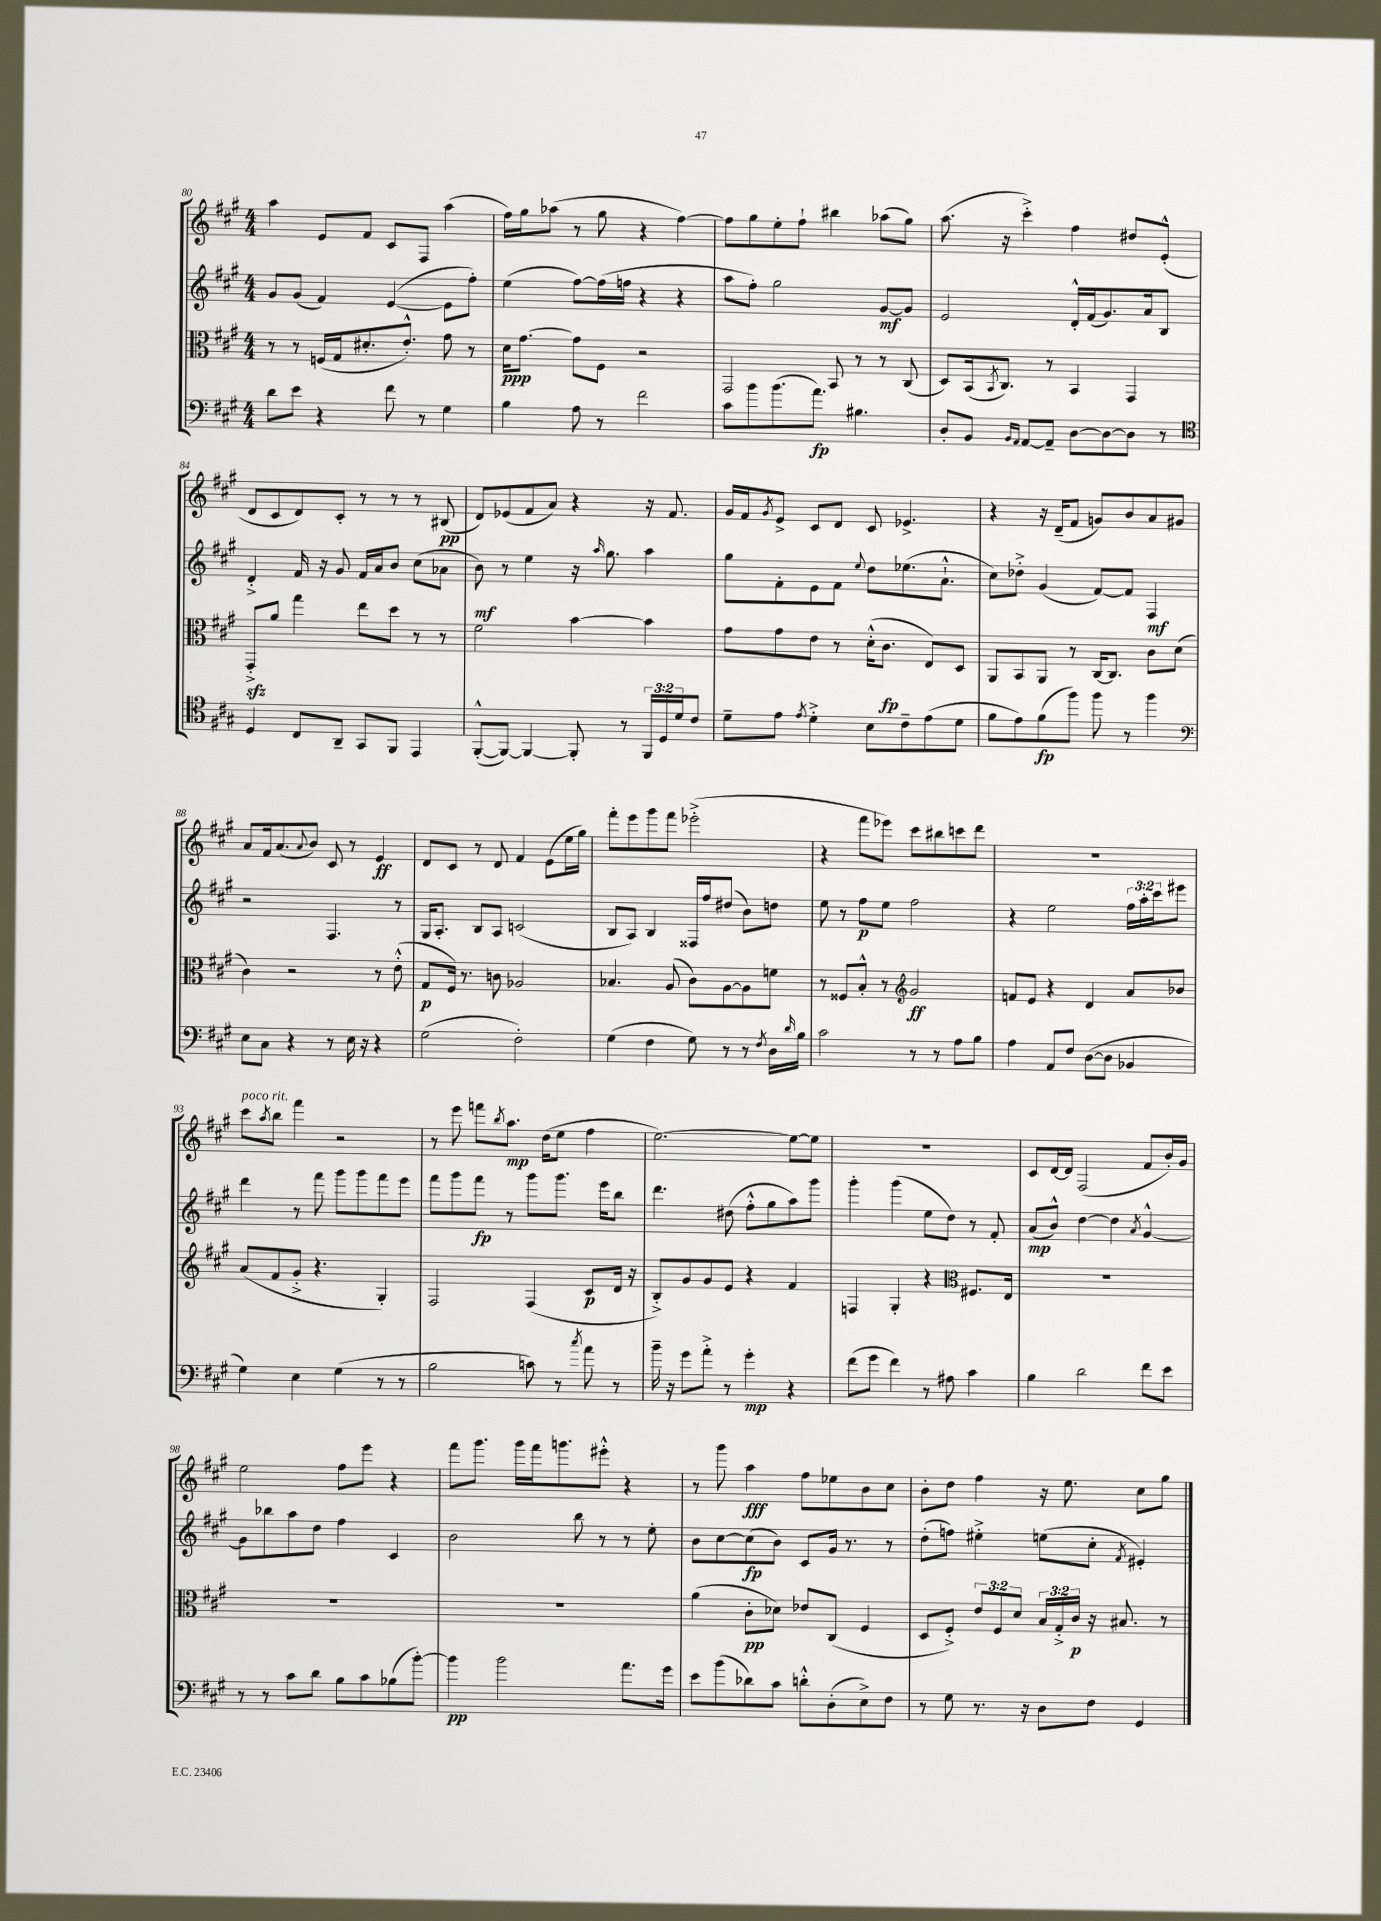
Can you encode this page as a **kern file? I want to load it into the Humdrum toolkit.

**kern	**kern	**kern	**kern
*staff4	*staff3	*staff2	*staff1
*clefF4	*clefC3	*clefG2	*clefG2
*k[f#c#g#]	*k[f#c#g#]	*k[f#c#g#]	*k[f#c#g#]
*M4/4	*M4/4	*M4/4	*M4/4
8d\L	8r	8g#/L	4aa\
8e\J	8r	(8g#/J	.
4r	(16F/LL	4f#/)	8e/L
.	16G#/J	.	.
.	8.d#'/	.	8f#/J
8f#\	.	([4e/	8c#/L
.	8.e'^^/J)	.	.
8r	.	.	8F#/J
4G#\	8g#\	8e\]L	(4aa\
.	8r	8ff#'\J)	.
=	=	=	=
4B\	16d\LK	(4ee\	16ff#\LL)
.	[8.g#\J	.	16gg#\J
.	.	.	(8aa-\J
8A\	8g#\]L	[8ff#\L)	8r
8r	8F#\J	(16ff#\]L	8gg#\
.	.	16ff\JJ	.
2f#\	2r	4r	4r
.	.	4r	[4ff#\)
=	=	=	=
8c#\L	2GG#/	8aa\L	8ff#\]L
8b\	.	8ff#'\J)	8gg#\
(8.b\	.	2gg#\	8ee'\
.	.	.	8ff#`\J
8.a\J)	.	.	.
.	8BB/	.	4bb#\
4.B#\	8r	.	.
.	8r	[8g#/L	(8aa-\L
.	(8C#/	8g#/]J	8gg#\J)
=	=	=	=
8D'/L	8D/L)	2e/	(8.aa\
8BB/J	(16BB/k	.	.
.	8qBB/	.	.
.	8.C#/J)	.	16r
16qqBB/LL	.	.	.
16qqAA/JJ	.	.	.
[8AA/L	.	.	4ccc#'^\)
8AA~/]J	8r	.	.
[8D\L	4BB/	16d'^^/LL	4ff#\
.	.	(16f#/J	.
8D\_	.	8.g#/)	.
8D\]J	4GG#/	.	8dd#/L
.	.	16a/k	.
8r	.	8B/J	(8e'^^/J
=	=	=	=
*clefC4	*	*	*
4D/	8GG#'^/L	4d'^/	8d/L
.	8a/J	.	8c#/
8C#/L	4gg#\	16f#/	8d/)
.	.	16r	.
8AA~/J	.	8g#/	8c#'/J
8GG#/L	8ee\L	16f#/LL	8r
.	.	16a/J	.
8FF#/J	8dd\J	8b/J	8r
4EE/	8r	(8cc#\L	8r
.	8r	8a-\J	(8B#/
=	=	=	=
([8FF#'^^/L	2f#\	8b\)	8d/L)
8FF#/_J)	.	8r	(8e-/
4FF#/_	.	4ee\	8f#/
.	.	.	8a/J)
8FF#'/]	[4b\	16r	4r
.	.	16qqaa/	.
.	.	8.gg#\	.
8r	.	.	.
24FF#/LL	4b\]	4aa\	16r
24D/	.	.	.
.	.	.	8.f#/
24d/J	.	.	.
8c#/J	.	.	.
=	=	=	=
8d~\L	8g#\L	8gg#\L	16g#/LL
.	.	.	16f#/J
.	.	.	8qg#/
8e\J	8g#\	8f#'\	8e^/J
8qe/	.	.	.
4d'^\	8e\J	8e\	8c#/L
.	8r	8f#\J	8d/J
.	.	8qqee/	.
8B\L	(16d'^^\LK	8dd\L	8c#/
.	8.c#\J	.	.
8c#~\	.	(8.ee-\	4.e-^/
(8e\	8E/L)	.	.
.	.	8.a`^^\J	.
8d\J	8D/J	.	.
=	=	=	=
8f#\L	8AA/L	8cc#\L)	4r
8e\)	8BB/	8dd-'^\J	.
(8f#\	8AA/J	(4g#/	16r
.	.	.	(16d~/LK
8ff#\J)	8r	.	8f#/J
8ff#\	[16C#/LK	[8f#/L)	8g/L)
.	8.C#/]J	.	.
8r	.	8f#/]J	8b/
4ff#\	8c#\L	4F#/	8a/
.	(8d\J	.	8g#/J
=	=	=	=
*clefF4	*	*	*
8E\L	4c#\)	2r	8a/L
8C#\J	.	.	16f#/k
.	.	.	(8.a/
4r	2r	.	.
.	.	.	8qqa/
.	.	.	8b/J)
8r	.	4.F#/	8c#/
16E\	.	.	8r
16r	.	.	.
4r	8r	.	4e/
.	(8e'^^\	8r	.
=	=	=	=
(2G#\	8G#/L	16G#/LK	8d/L
.	.	8.A'/J	.
.	16F#/Jk)	.	8c#/J
.	8.r	.	.
.	.	8B/L	8r
.	8c\	8A/J	8d/
2F#'\)	2A-/	(2c/	4f#/
.	.	.	(8e\L
.	.	.	16ee\L
.	.	.	16gg#\JJ)
=	=	=	=
(4G#\	4.B-/	8B/L	8fff#'\L
.	.	8A/J)	8eee\
4F#\	.	4B/	8ggg#\
.	(8A/	.	8fff#\J
8G#\)	8c#\L)	16F##/LL	(2eee-'^\
.	.	16ff#/J	.
8r	[8A\	(8dd#/J	.
8r	8A\]	8b\L)	.
8qF#/	.	.	.
16D\LL	8f\J	8dd\J	.
16qqd/	.	.	.
16B\JJ	.	.	.
=	=	=	=
2c#\	8r	8ee\	4r
.	8F##/L	8r	.
.	8B'^^/J	8ff#\L	8fff#\L
.	8r	8ee\J	8eee-\J)
*	*clefG2	*	*
8r	2g#/	2ff#\	8ccc#\L
8r	.	.	8bb#\
8A\L	.	.	8ccc\
8B\J	.	.	8ddd\J
=	=	=	=
4A\	8f/L	4r	1r
.	8e/J	.	.
8AA/L	4r	2ee\	.
8F#/J	.	.	.
([8D\L	4d/	.	.
8D\]J	.	.	.
4BB-/	8a/L	24ff#\LL	.
.	.	24aa'\	.
.	.	24ccc#\J	.
.	8b-/J	8eee#\J	.
=	=	=	=
4G#\)	(8a/L	4ddd\	8ccc#\L
.	.	.	8qaa/
.	8f#/	.	8bb\J
4E\	8g#'^/J	8r	4fff#\
.	4.r	8fff#\	.
(4G#\	.	8ggg#\L	2r
.	.	8ggg#\	.
8r	4G#'/)	8fff#\	.
8r	.	8eee\J	.
=	=	=	=
2B\	2F#/	8fff#\L	8r
.	.	8ggg#\	8eee\
.	.	8fff#\J	8fff\L
.	.	.	8qbb/
.	.	8r	8.aa\J
8c\)	(4F#/	8ggg#\L	.
.	.	.	(16dd\LK
8r	.	8.ggg#\J	8ee\J
8qcc#/	.	.	.
8a\	8c#/L	.	4ff#\
.	.	16eee\LK	.
8r	16d/Jk	8bb\J	.
.	16r	.	.
=	=	=	=
16b~\	8B'^/L)	4.ddd\	[2.ee\)
16r	.	.	.
8g#\L	8g#/	.	.
8a'^\J	8g#/	.	.
8r	8e/J	(8dd#\	.
4g#'\	4r	8ff#'^^\L	.
.	.	8gg#\	.
4r	4f#/	8aa\)	8ee\_L
.	.	8ggg#\J	8ee\]J
=	=	=	=
(8f#\L	4F/	4ggg#'\	1r
8g#\J	.	.	.
4f#\)	4G#'/	(4ggg#\	.
8r	4r	8ee\L	.
8A#\	.	8dd\J)	.
*	*clefC3	*	*
4c#\	8.F#/L	8r	.
.	.	8f#'/	.
.	16E/Jk	.	.
=	=	=	=
4B\	1r	(8a/L	8c#/L
.	.	8b^^/J)	[16d/L
.	.	.	16d/]JJ
2d\	.	[4dd\	(2F#/
.	.	4dd\]	.
.	.	8qa/	.
8f#\L	.	[4g#^^/	8f#/L
8e\J	.	.	16b'/L)
.	.	.	16g#/JJ
=	=	=	=
8r	1r	8g#\]L	2ee\
8r	.	8bb-\	.
8c#\L	.	8aa\	.
8d\J	.	8dd\J	.
8B\L	.	4ff#\	8ff#\L
8c#\	.	.	8eee\J
(8B-\	.	4c#/	4r
[8b'\J)	.	.	.
=	=	=	=
4b\]	1r	2b\	8fff#\L
.	.	.	8.ggg#\J
2b\	.	.	.
.	.	.	16ggg#\LL
.	.	.	16fff#\J
.	.	.	8.ggg\
.	.	8bb\	.
.	.	8r	8eee#'^^\J
8.a\L	.	8r	4r
.	.	8ee'\	.
16g#\Jk	.	.	.
=	=	=	=
8e\L	(4a\	8b\L	8r
(8b\	.	[8cc#\	8ggg#\
8d-\)	8c#'\L	(8cc#\]	4aa\
8c#\J	8d-\J)	8b\J)	.
8d'^^\L	8e-/L	8c#/L	8ff#\L
(8D'\	(8C#/J	16g#/Jk	8ee-\
.	.	8.r	.
8E^\)	4F#/	.	8b\
8F#\J	.	8r	8cc#\J
=	=	=	=
8r	8D/L	(8dd'\L	8b'\L
8G#\	8F#'^/J)	8ff\J)	8dd\J
8.r	12e/L	4ee#'^\	4ff#\
.	12F#/	.	.
.	12d/J	.	.
16r	.	.	.
8D\L	24B/LL	(8ee\L	16r
.	24G#'^/	.	.
.	.	.	8.ee\
.	24c#/JJ	.	.
8F#\J	16r	8cc#'\J	.
.	8.B#/	.	.
.	.	8qf#/	.
4GG#/	.	4e#'/)	8cc#\L
.	8r	.	8gg#\J
==	==	==	==
*-	*-	*-	*-
